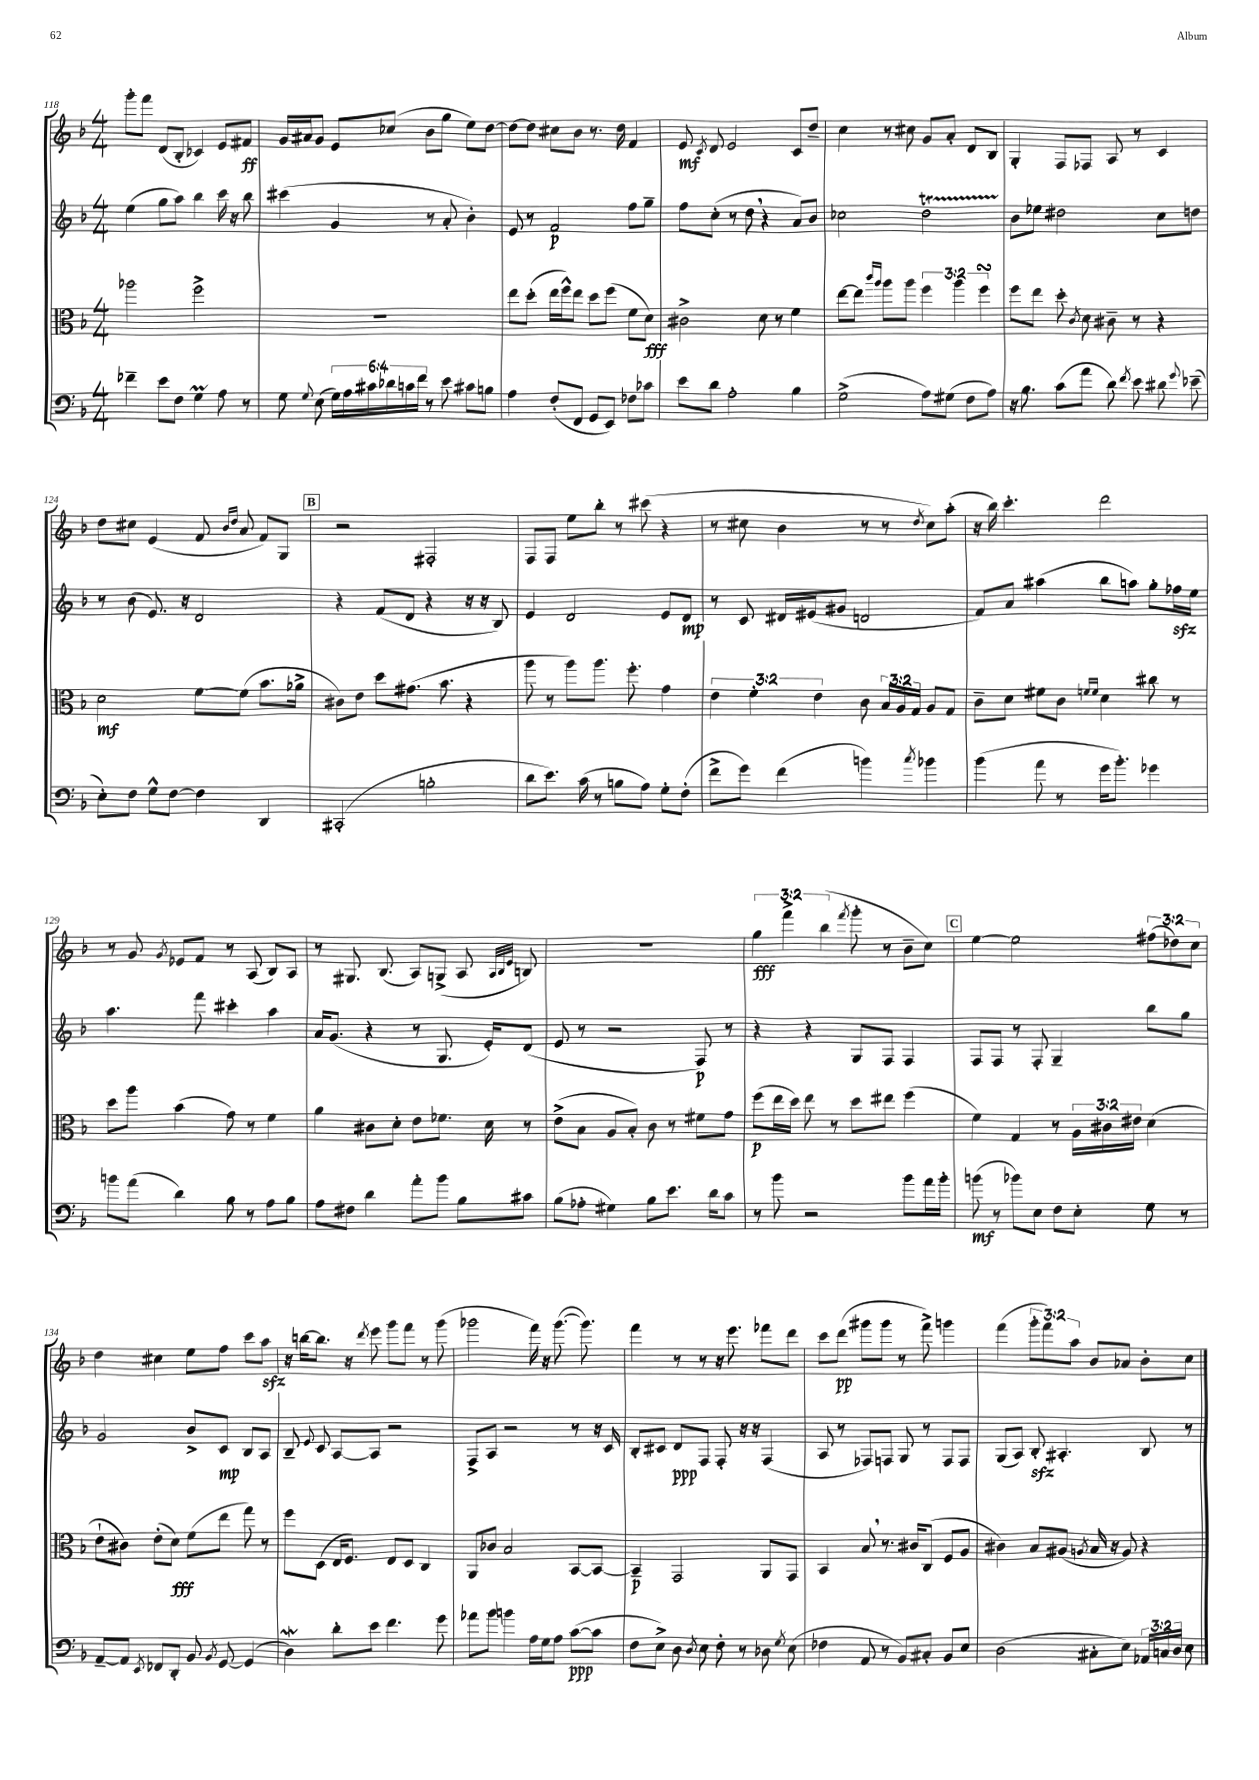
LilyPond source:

<<
\new StaffGroup <<
\new Staff = "s0" {
    \clef treble \key f \major \numericTimeSignature \time 4/4 \override Staff.TupletNumber.text = #tuplet-number::calc-fraction-text
    \autoBeamOff g'''8[-. f'''8] d'8[( bes8]-. ces'4) e'8[ fis'8]\ff |
    g'16[ ais'16 g'8] e'8[ ces''8]( bes'8[ g''8] e''8[) d''8]~ |
    d''8[~ d''8] cis''8[ bes'8] r8. d''16 f'4 |
    e'8\mf \acciaccatura { c'8 } d'8 e'2 c'8[ d''8]-- |
    c''4 r8 cis''8 g'8[ a'8]-. d'8[ bes8] |
    g4-. f8[ fes8] a8 r8 c'4 |
    d''8[ cis''8] e'4( f'8 \grace { bes'16[ d''16] } a'8 f'8[) g8] |
    \mark \markup { \box "B" } r2 fis2-. |
    f8[ f8] e''8[ bes''8]-. r8 cis'''8( r4 |
    r8 cis''8 bes'4 r8 r8 \acciaccatura { d''8 } cis''8[) a''8]-.( |
    r16 bes''16) c'''4.-. d'''2 |
    r8 g'8 \acciaccatura { g'8 } ees'8[ f'8] r8 a8( bes8[) a8] |
    r8 gis8. bes8.( a8[) g8]->( a8 \grace { a32[ bes32 e'32] } b8) |
    R1 |
    \tuplet 3/2 { g''4\fff f'''4-> bes''4( } \acciaccatura { f'''8 } g'''8-. r8 bes'8[-- c''8]) |
    \mark \markup { \box "C" } e''4~ e''2 \tuplet 3/2 { fis''8[( des''8) c''8] } |
    d''4 cis''4 e''8[ f''8] c'''8[ a''8]\sfz |
    r16 b''16[~ b''8.] r16 \acciaccatura { d'''8 } e'''8 g'''8[ f'''8] r8 g'''8( |
    ges'''2 f'''16) r16 ges'''8.~( ges'''8.) |
    f'''4 r8 r8 r16 e'''8. fes'''8[ d'''8] |
    c'''8[ d'''8]\pp( gis'''8[ gis'''8] r8 f'''8->) g'''4 |
    f'''4( \tuplet 3/2 { g'''8[-. f'''8) a''8] } bes'8[ aes'8] bes'8[-. c''8] \bar "|." |
}
\new Staff = "s1" {
    \clef treble \key f \major \numericTimeSignature \time 4/4
    \autoBeamOff e''4( g''8[ a''8]) bes''4 c'''16 r16 bes''8 |
    cis'''4( g'4 r8 a'8-. bes'4-.) |
    e'8 r8 f'2\p f''8[ g''8]-- |
    f''8[ c''8]-.( r8 d''8 \breathe r4 a'8[) bes'8] |
    ces''2 d''2\startTrillSpan |
    bes'8[\stopTrillSpan ees''8] dis''2 c''8[ d''8] |
    r8 bes'8( e'8.) r16 d'2 |
    \mark \markup { \box "B" } r4 f'8[( d'8] r4 r16 r16 bes8) |
    e'4 d'2 e'8[ d'8]\mp |
    r8 c'8 dis'16[ eis'16( gis'8] d'2 |
    f'8[) a'8] ais''4( bes''8[ a''8]) g''8[-. fes''16\sfz e''16] |
    a''4. f'''8 cis'''4-. a''4 |
    a'16[ g'8.]( r4 r8 g8. e'16[-.) d'8]( |
    e'8 r8 r2 f8\p) r8 |
    r4 r4 g8[ f8] f4 |
    \mark \markup { \box "C" } f8[ f8] r8 f8-. g4-- bes''8[ g''8] |
    g'2 bes'8[-> c'8]\mp bes8[ a8] |
    bes8-- \appoggiatura { e'8 } c'8 a8[~ a8] r2 |
    f8[-> a8] r2 r8 r16 c'16 |
    bes8[-. cis'8] d'8[\ppp f8] f8-. r16 r16 f4( |
    a8 r8 fes8[) f8] g8 r8 f8[ f8] |
    g8[( a8]) bes8-.\sfz ais4.-. bes8 r8 \bar "|." |
}
\new Staff = "s2" {
    \clef alto \key f \major \numericTimeSignature \time 4/4 \override Staff.TupletNumber.text = #tuplet-number::calc-fraction-text
    \autoBeamOff aes''2 f''2-> |
    R1 |
    e''8[ d''8]-.( e''16[ f''16-^) e''8] d''8[ f''8]( f'8[ d'8]\fff) |
    cis'2-> d'8 r8 f'4 |
    e''8[~ e''8] \grace { c'''16[ a''16] } a''8[ a''8] \tuplet 3/2 { f''4 a''4 f''4\turn } |
    f''8[ e''8] d''8-. \acciaccatura { c'8 } d'8 cis'8-- r8 r4 |
    d'2\mf f'8[~ f'8]( bes'8.[ aes'16]-> |
    \mark \markup { \box "B" } cis'8[) e'8] d''8[ gis'8.]( bes'8. r4 |
    a''8 r8 a''8[) a''8.] f''8.-. g'4 |
    \tuplet 3/2 { e'4 f'4-. e'4 } c'8 \tuplet 3/2 { bes16[ a16 g16] } a8[ g8] |
    c'8[-- d'8] fis'8[ c'8] \grace { f'16[ f'16] } d'4 cis''8 r8 |
    d''8[ a''8] bes'4( g'8) r8 f'4 |
    a'4 cis'8[ d'8]-. e'8[ fes'8.] d'16 r8 |
    e'8[->( bes8] a8[ bes8]-.) c'8 r8 fis'8[ g'8] |
    f''8[\p( e''16 d''16]) e''8 r8 d''8[ eis''8] f''4( |
    \mark \markup { \box "C" } f'4) g4 r8 \tuplet 3/2 { a16[ cis'16 eis'16] } d'4( |
    e'8[-! cis'8]) e'8[-.( d'8]\fff) f'8[( e''8] g''8) r8 |
    f''8[ d8]( e16[ f8.]) e8[ d8] c4 |
    a,8[ ces'8] bes2 bes,8[~ bes,8]~ |
    bes,4--\p g,2 a,8[ g,8] |
    bes,4 bes8 \breathe r8. cis'16[ c8]( f8[ a8] |
    cis'4) bes8[ ais8]( \acciaccatura { a8 } bes16 r16 a8) r4 \bar "|." |
}
\new Staff = "s3" {
    \clef bass \key f \major \numericTimeSignature \time 4/4 \override Staff.TupletNumber.text = #tuplet-number::calc-fraction-text
    \autoBeamOff fes'4-- e'8[ f8] g4\prall a8 r8 |
    g8 \appoggiatura { g8 } e8( \tuplet 6/4 { g16[) a16 cis'16 des'16 c'16 f'16] } r8 e'8 cis'8[ b8] |
    a4 f8[-.( f,8] g,8[ e,8]) fes8[ ces'8] |
    e'8[ d'8] a2-. bes4 |
    g2->( a8[) gis8]( f8[ a8]) |
    r16 bes8. c'8[( a'8] d'8) \acciaccatura { f'8 } e'8 dis'8 \appoggiatura { g'8 } ees'8--( |
    e8[-.) f8] g8[-^ f8]~ f4 d,4 |
    \mark \markup { \box "B" } cis,2-.( b2-. |
    d'8[ e'8.]) c'16( r8 b8[ a8]) g8[-. f8]-.( |
    f'8[-> g'8]) f'4( b'4) \acciaccatura { c''8 } bes'4 |
    bes'4( a'8 r8 g'16[ bes'8.]-.) ges'4 |
    b'8[ a'8]( d'4) bes8 r8 a8[ bes8] |
    a8[ fis8] d'4 a'8[-. bes'8] bes8[ cis'8] |
    bes8[( aes8]-. gis4) bes8[ e'8.] d'16[ c'8] |
    r8 bes'8 r2 bes'8[ a'16 bes'16]-. |
    \mark \markup { \box "C" } b'8\mf( r8 bes'8[) e8] f8[ e8]-. g8 r8 |
    a,8[~-- a,8] \acciaccatura { e,8 } fes,8[ d,8]-. bes,8 \acciaccatura { bes,8 } g,8~ g,4( |
    d4\mordent) d'8[-. e'8] f'4. g'8 |
    aes'8[ bes'8] b'4 a16[ g16 a8] c'8[~\ppp( c'8] |
    f8[ e8]->) d8 \acciaccatura { d8 } e8 f8-. r8 des8 \acciaccatura { g8 } e8( |
    fes4 a,8 r8 bes,8[) cis8]-. bes,8[ e8] |
    d2( cis8[-. e8]) \tuplet 3/2 { aes,16[ c16 d16] } e8 \bar "|." |
}
>>
>>
\layout { \context { \Score currentBarNumber = #118 } }
